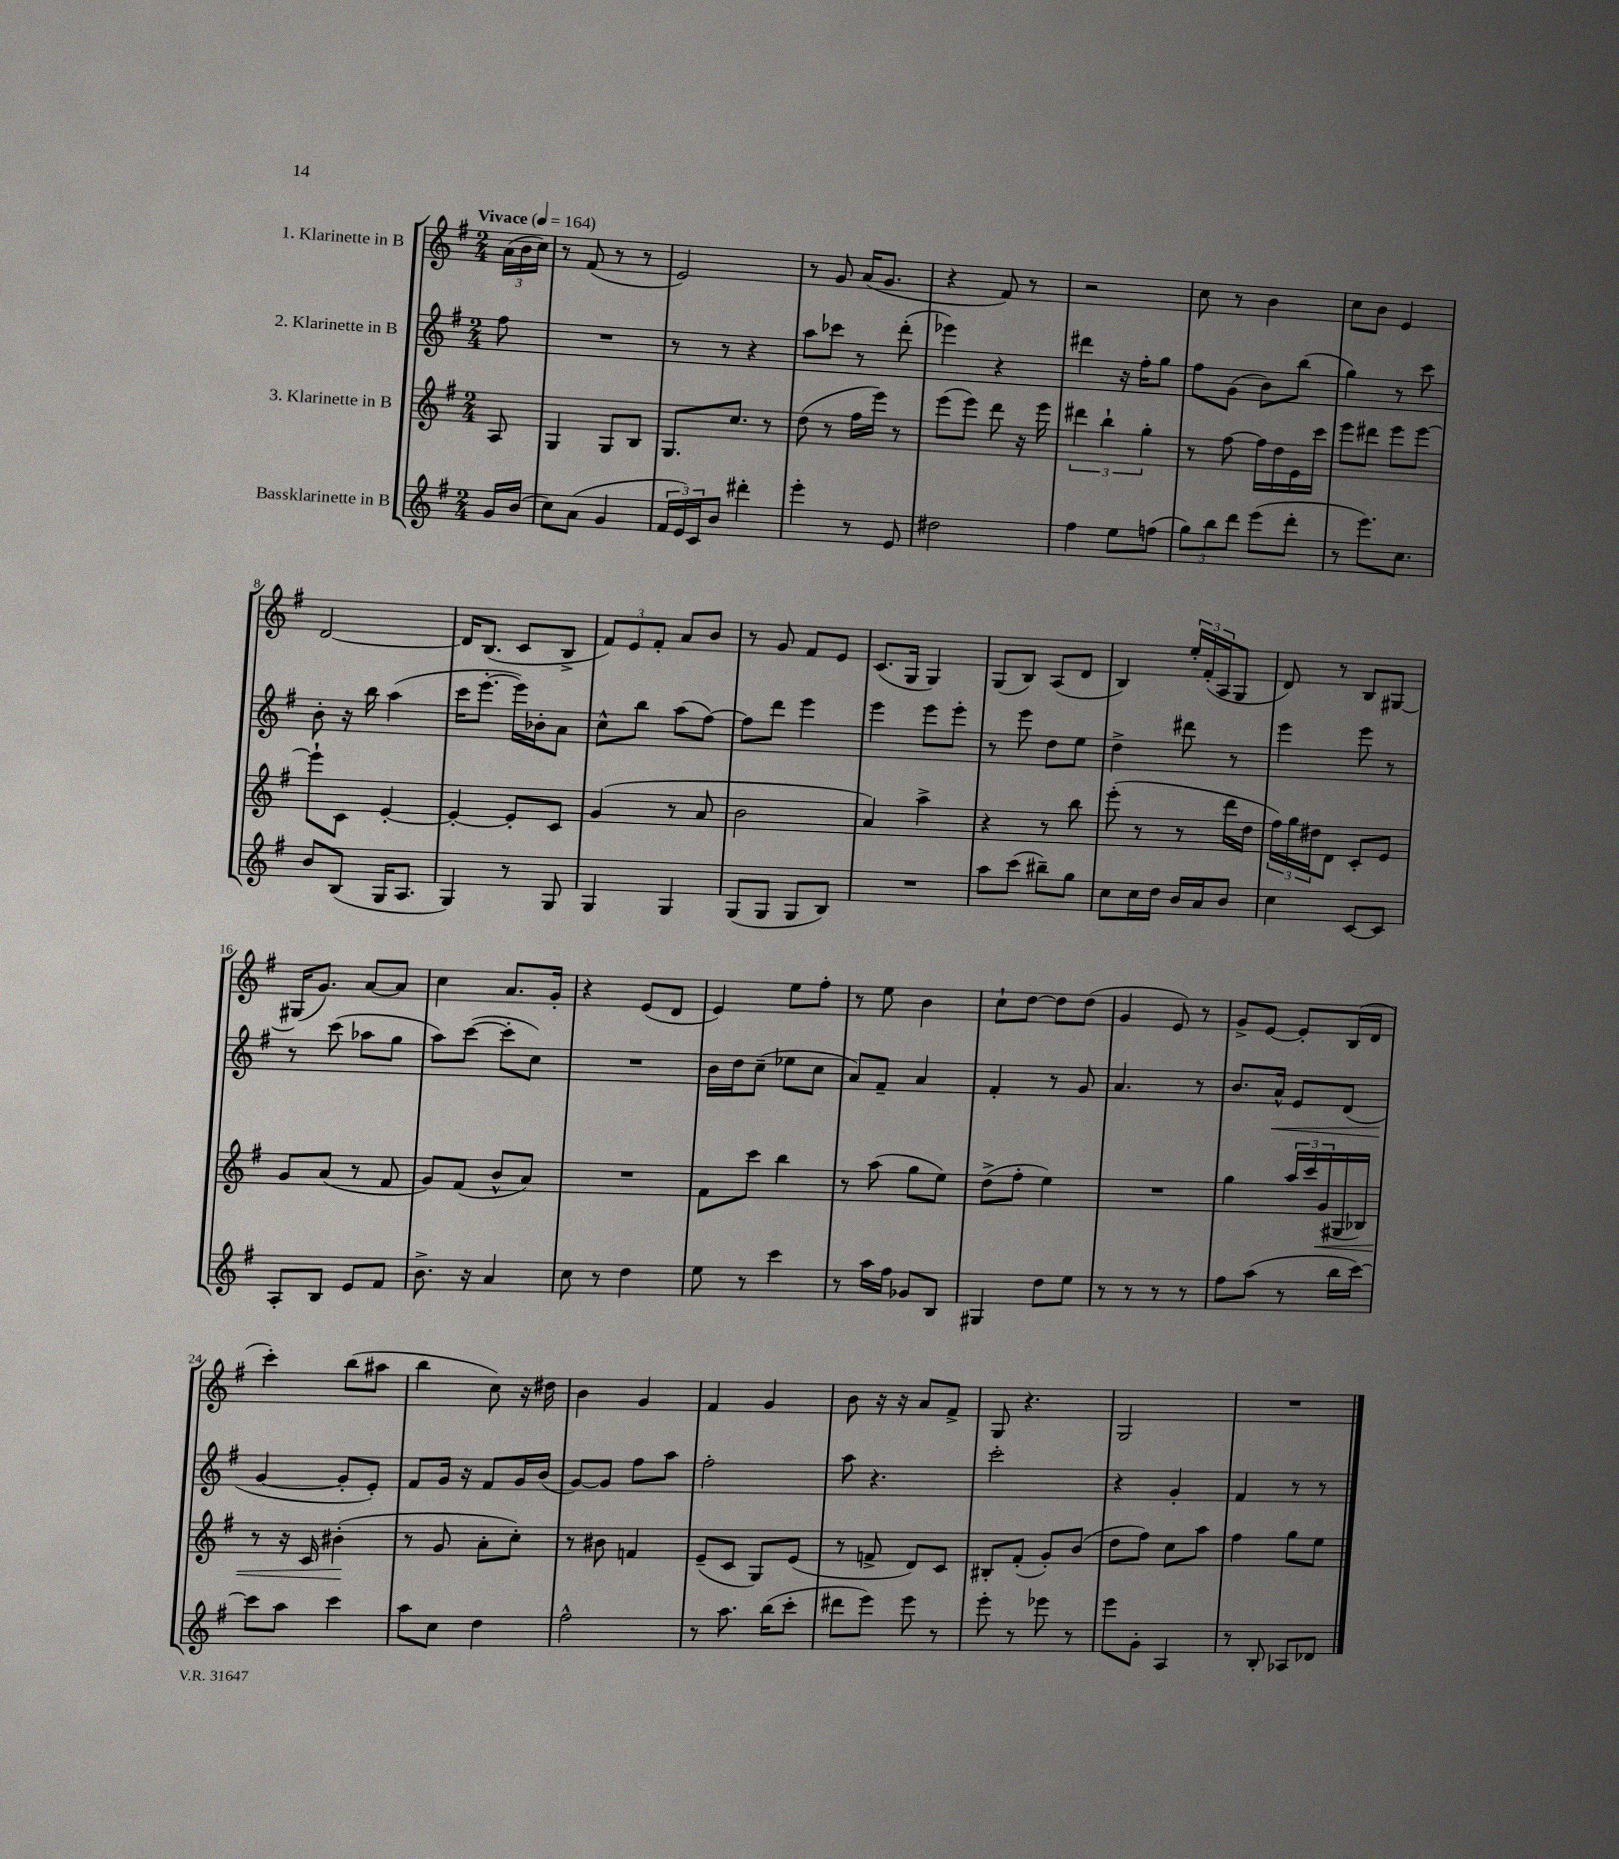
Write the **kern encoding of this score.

**kern	**kern	**kern	**kern
*staff4	*staff3	*staff2	*staff1
*clefG2	*clefG2	*clefG2	*clefG2
*k[f#]	*k[f#]	*k[f#]	*k[f#]
*M2/4	*M2/4	*M2/4	*M2/4
*MM164	*MM164	*MM164	*MM164
16g	8A	8ff#	(24a
.	.	.	24b
(16b	.	.	.
.	.	.	24cc)
=	=	=	=
8cc)	4G	2r	8r
(8a	.	.	(8f#
4g	8G	.	8r
.	8B	.	8r
=	=	=	=
24f#	8.G	8r	2e)
24e)	.	.	.
24c	.	.	.
8b	.	8r	.
.	8.cc	.	.
4ddd#'	.	4r	.
.	8r	.	.
=	=	=	=
4eee'	(8dd	8aa	8r
.	8r	8ccc-	8g
8r	16ff#	8r	(16a
.	16eee)	.	8.g
8e	8r	(8ddd'	.
=	=	=	=
2dd#	(8eee	4eee-)	4r
.	8eee)	.	.
.	8ddd	4r	8f#)
.	16r	.	8r
.	16eee	.	.
=	=	=	=
4ff#	6ddd#	4ddd#	2r
.	6bb`	.	.
8ee	.	16r	.
.	.	16ff#'	.
.	6gg'	.	.
(8ff	.	8gg	.
=	=	=	=
12gg)	8r	8ff#	8cc
12bb	.	.	.
.	[8ff#	(8g	8r
12ddd	.	.	.
(8eee	16ff#]	8b)	4b
.	16dd	.	.
8ddd'	16e	(8bb	.
.	16ccc	.	.
=	=	=	=
8r	8eee	4gg)	8cc
8.eee)	8ddd#	.	8b
.	8eee	8r	4e
8.cc	.	.	.
.	[8eee	8ccc	.
=	=	=	=
8b	8eee`]	8b'	[2d
(8B	8c	16r	.
.	.	16bb	.
16G	[4e'	(4aa	.
8.A	.	.	.
=	=	=	=
4G)	4e'_	16ccc	16d]
.	.	[8.eee'	(8.B
8r	8e']	16eee])	8c
.	.	16b-'	.
8G	8c	8a	8B^
=	=	=	=
4G	(4g	8cc^^	12f#)
.	.	.	12e
.	.	8bb	.
.	.	.	12f#'
4G	8r	(8aa	8a
.	8a	[8ff#)	8b
=	=	=	=
(8G	2b	8ff#]	8r
8G	.	8ddd	8g
8G	.	4eee	8f#
8B)	.	.	8e
=	=	=	=
2r	4a)	4eee	(8.c
.	.	.	16G
.	4aa^	8eee	4G)
.	.	8eee'	.
=	=	=	=
8aa	4r	8r	(8G
(8ccc	.	8eee	8B)
8bb#~)	8r	8dd	(8A
8gg	8bb	8ee	8d
=	=	=	=
8cc	(8eee'	4dd^	4B)
16cc	8r	.	.
16dd	.	.	.
16b	8r	8ddd#	24ee'
.	.	.	(24f#'
16a	.	.	.
.	.	.	24A
8b	16ddd	8r	8G
.	16dd	.	.
=	=	=	=
4cc	24ff#)	4eee	8d)
.	24gg	.	.
.	24dd#	.	.
.	8d	.	8r
[8c	8c'	8eee	8B
8c]	8e	8r	[8G#
=	=	=	=
8A'	8g	8r	(16G#]
.	.	.	8.g)
8B	(8a	(8ccc	.
8e	8r	8aa-	[8a
8f#	8f#	8gg	8a]
=	=	=	=
8.b^	8g)	8aa)	4cc
.	(8f#	([8ccc	.
16r	.	.	.
4a	8b^^	8ccc']	8.a
.	8a)	8cc)	.
.	.	.	16g'
=	=	=	=
8cc	2r	2r	4r
8r	.	.	.
4dd	.	.	(8e
.	.	.	8d
=	=	=	=
8ee	8f#	16b	4e)
.	.	16dd	.
8r	8ccc	(8cc~	.
4ccc	4bb	8ee-	8ee
.	.	8cc	8ff#'
=	=	=	=
8r	8r	8a)	8r
16aa	(8aa	8f#~	8ee
16ff#	.	.	.
8g-	8gg	4a	4b
8B	8ee)	.	.
=	=	=	=
4G#	(8dd^	4f#'	8cc`
.	8ff#'	.	[8dd
8dd	4ee)	8r	8dd]
8ee	.	8g	(8dd
=	=	=	=
8r	2r	4.a	4g
8r	.	.	.
8r	.	.	8e)
8r	.	8r	8r
=	=	=	=
8ff#	4gg	8.b	8g^
(8aa	.	.	[8e
.	.	16a^^	.
8r	24aa	8e	8e']
.	24ccc	.	.
.	(24g	.	.
16bb	16G#	(8d	(16B
[16ccc)	16B-)	.	16d
=	=	=	=
8ccc]	8r	[4g	4ccc')
8aa	16r	.	.
.	16c	.	.
4ccc	(4b#'	8g']	(8bb
.	.	8e')	8aa#
=	=	=	=
8aa	8r	8f#	4bb
8cc	8g	16g	.
.	.	16r	.
4dd	8a'	8f#	8cc)
.	8cc')	16g	16r
.	.	(16b	16dd#
=	=	=	=
2ff#^^	8r	[8g)	4b
.	8b#	8g]	.
.	4f	8ff#	4g
.	.	8aa	.
=	=	=	=
8r	(8e~	2ff#'	4f#
8.aa	8c	.	.
.	8G)	.	4g
(16bb	.	.	.
8ccc'	(8e	.	.
=	=	=	=
8ddd#	8r	8aa	8b
8eee)	8f^	4.r	16r
.	.	.	16r
8eee	8d)	.	8a
8r	8c	.	8f#^
=	=	=	=
8eee'	8B#'	2ccc'	8G
8r	(8f#'	.	4.r
8eee-	8g')	.	.
8r	(8b	.	.
=	=	=	=
8eee	8dd	4r	2G
8g'	8ff#)	.	.
4A	8cc	4g'	.
.	8aa	.	.
=	=	=	=
8r	4ff#	4f#	2r
8B'	.	.	.
8A-	8gg	8r	.
8d-	8ee	8r	.
==	==	==	==
*-	*-	*-	*-
